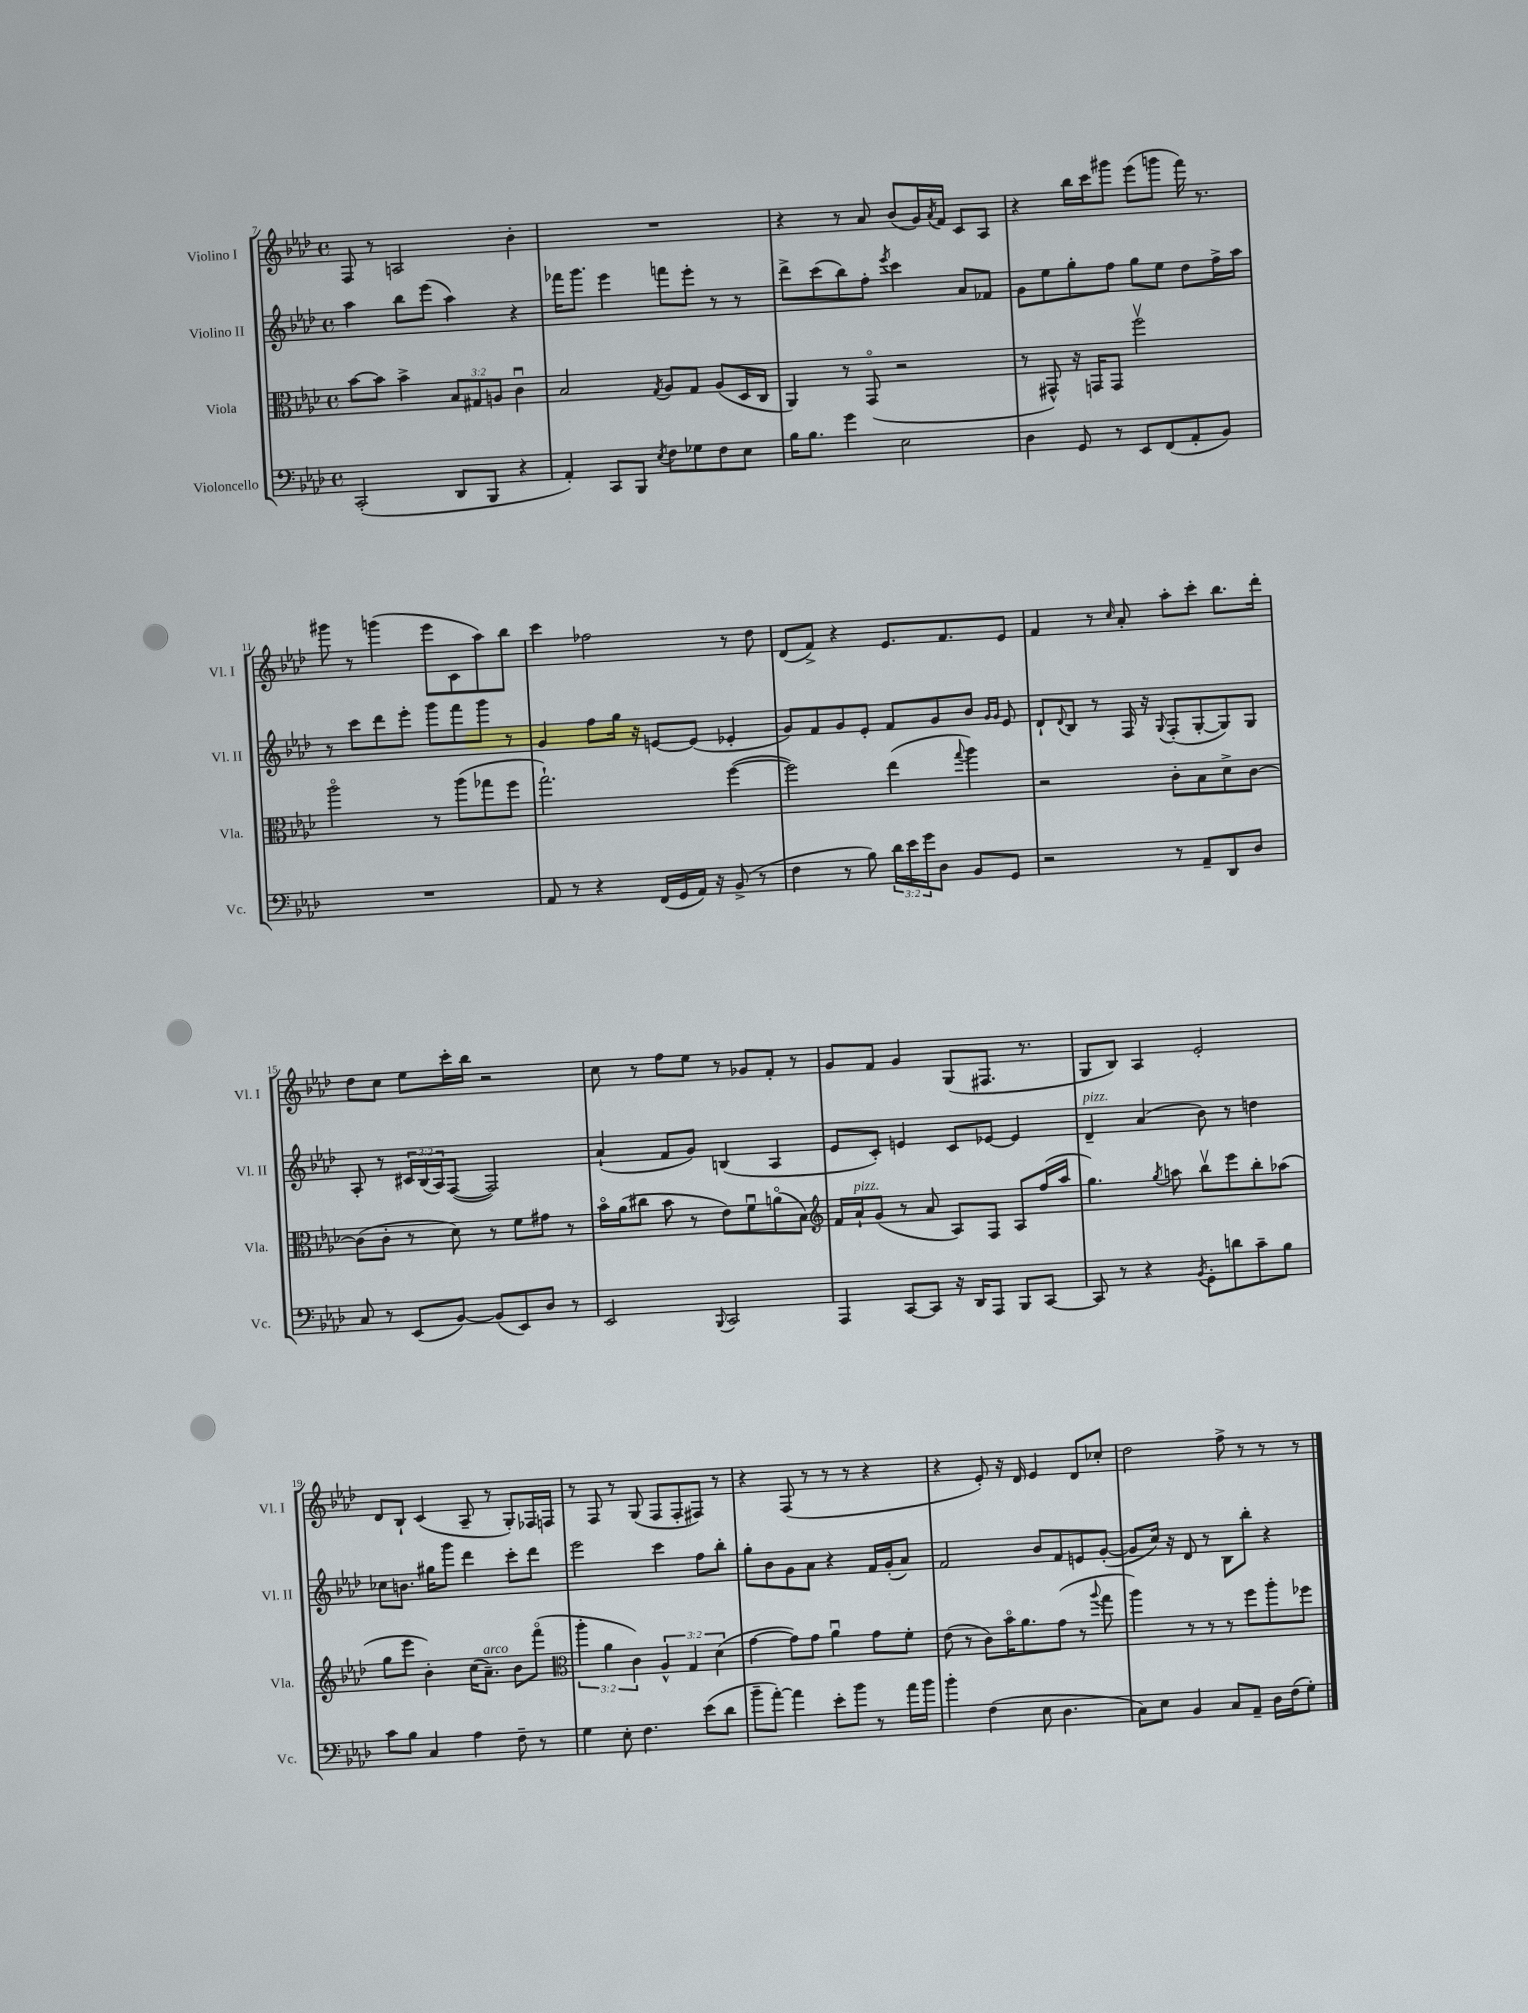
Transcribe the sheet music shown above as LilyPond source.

<<
\new StaffGroup <<
\new Staff = "s0" \with { instrumentName = "Violino I" shortInstrumentName = "Vl. I" } {
    \clef treble \key aes \major \defaultTimeSignature \time 4/4
    f8 r8 a2 bes'4-. |
    R1 |
    r4 r8 aes'8 bes'8( g'16) \acciaccatura { aes'8 } f'16 c'8 aes8 |
    r4 bes''16 c'''16 gis'''8 ees'''8( g'''8 f'''16) r8. |
    gis'''8 r8 g'''4( ees'''8 c'8 aes''8) bes''8 |
    c'''4 fes''2 r8 des''8 |
    des'8( f'8->) r4 ees'8. f'8. ees'8 |
    f'4 r8 \grace { c''16 } aes'8-. aes''8-. c'''8-. bes''8. des'''16-. |
    des''8 c''8 ees''8 c'''16-. bes''16 r2 |
    c''8 r8 f''8 ees''8 r8 ges'8 f'8-. r8 |
    g'8 f'8 g'4 g8( fis8. r8. |
    g8 bes8) aes4 ees'2-. |
    des'8 bes8-! c'4( aes8-- r8 g8-.) fes16 f16 |
    r8 f8 r8 g8( f8 f8-. fis8) r8 |
    r4 f8( r8 r8 r8 r4 |
    r4 ees'8-.) r16 des'16 ees'4 des'8 ces''8-. |
    des''2 f''8-> r8 r8 r8 \bar "|." |
}
\new Staff = "s1" \with { instrumentName = "Violino II" shortInstrumentName = "Vl. II" } {
    \clef treble \key aes \major \defaultTimeSignature \time 4/4 \override Staff.TupletNumber.text = #tuplet-number::calc-fraction-text
    aes''4 bes''8 ees'''8( aes''4) r4 |
    fes'''16 g'''8. ees'''4 f'''8 ees'''8-. r8 r8 |
    des'''8-> c'''8( bes''8) f''8-. \acciaccatura { ees'''8 } c'''4 aes'8 fes'8 |
    g'8 ees''8 g''8-. f''8 g''8 ees''8 des''8 f''16-> aes''16 |
    r8 c'''8 des'''8 ees'''8-. g'''8 f'''8 g'''8 r8 |
    g'4 f''8 g''16 r16 e'8~ e'8( ees'4-. |
    g'8) f'8 g'8 ees'8-. f'8 g'8 bes'8 \grace { g'16 g'16 } ees'8 |
    des'8-! \appoggiatura { des'8 } bes8 r8 f16 r16 \appoggiatura { g8 } f8-.( g8~-. g8) g8 |
    aes8-. r8 \tuplet 3/2 { cis'16 bes16( aes16) } f8~( f2) |
    aes'4-!( f'8 g'8) b4( aes4 |
    ees'8 c'8-.) e'4 c'8 ees'8~ ees'4 |
    des'4--^\markup { \italic "pizz." } aes'4( bes'8) r8 d''4 |
    ces''8 b'8. gis''16 g'''8 des'''4 c'''8-. des'''8 |
    ees'''2 c'''4 f''8 bes''8-. |
    g''8-. bes'8 g'8 aes'8 r4 f'16 g'16-.( aes'8) |
    f'2 bes'8 f'8 e'8 g'8~-.( |
    g'8 c''16) r16 des'8 r8 bes8 bes''8-. r4 \bar "|." |
}
\new Staff = "s2" \with { instrumentName = "Viola" shortInstrumentName = "Vla." } {
    \clef alto \key aes \major \defaultTimeSignature \time 4/4 \override Staff.TupletNumber.text = #tuplet-number::calc-fraction-text
    bes'8~ bes'8 bes'4-> \tuplet 3/2 { bes8 gis8 a8 } c'4\downbow |
    bes2 \acciaccatura { g8 } aes8 g8 aes8( des16 c16 |
    aes,4) r8 g,8\flageolet( r2 |
    r8 gis,8-^) r16 g,16 g,8 f''2\upbow |
    aes''2\flageolet r8 aes''8( ges''8 f''8 |
    g''2.-!) f''4~( |
    f''2) ees''4( \appoggiatura { g''8 } aes''4) |
    r2 c'8-. bes8 des'8-> c'8~ |
    c'8( c'8-. r8 des'8) r8 f'8 gis'8 r8 |
    bes'16\flageolet aes'16( cis''8 bes'8 r8 ees'8) f'8\downbow a'8\flageolet( bes8) |
    \clef treble f'16 aes'16-!^\markup { \italic "pizz." } g'8( r8 aes'8 aes8) f8 aes8 f''16( aes''16 |
    g''4.) \acciaccatura { g''8 } a''8 bes''8\upbow ees'''8 bes''8-. aes''8( |
    g''8 ees'''8 bes'4-.) c''16( aes'8.--^\markup { \italic "arco" }) bes'8 f'''8\flageolet( |
    \clef alto \tuplet 3/2 { aes''4-. aes'4 c'4) } \tuplet 3/2 { aes4-^ g4 des'4( } |
    g'4~ g'8) g'8 aes'4\downbow g'8 f'8-. |
    ees'8( r8 c'8) bes'16\flageolet aes'8. g'8( r8 \appoggiatura { aes''8 } g''8 |
    aes''4) r8 r8 r8 f''8 aes''8-. fes''8 \bar "|." |
}
\new Staff = "s3" \with { instrumentName = "Violoncello" shortInstrumentName = "Vc." } {
    \clef bass \key aes \major \defaultTimeSignature \time 4/4 \override Staff.TupletNumber.text = #tuplet-number::calc-fraction-text
    c,2-.( des,8 bes,,8 r4 |
    aes,4-.) c,8 bes,,8 \acciaccatura { ees8 } f8 ges8 f8 ees8 |
    bes16 bes8. g'4 ees2 |
    des4 g,8 r8 ees,8 f,8( aes,8-. bes,8) |
    R1 |
    aes,8 r8 r4 f,16( g,16 aes,16) r16 bes,8->( r8 |
    f4 r8 bes8) \tuplet 3/2 { des'16 ees'16 g'16 } des8 bes,8 g,8 |
    r2 r8 aes,8-- des,8 des8 |
    c8 r8 ees,8( bes,8~) bes,8( ees,8) des8 r8 |
    ees,2 \appoggiatura { bes,,8 } c,2 |
    aes,,4 c,8~ c,8 r16 des,16 aes,,8 bes,,8 c,8~ |
    c,8 r8 r4 \acciaccatura { bes,8 } g,8-. d'8 c'8-- bes8 |
    c'8 bes8 c4 aes4 f8-- r8 |
    g4 ees8-. f4. ees'8( des'8 |
    bes'8-- aes'8~-.) aes'4 ees'8-. bes'8 r8 aes'16 bes'16 |
    bes'4-. f4( ees8 des4. |
    c8) ees8 bes,4 c8 aes,8-- des16 f16( g8-.) \bar "|." |
}
>>
>>
\layout { \context { \Score currentBarNumber = #7 } }
